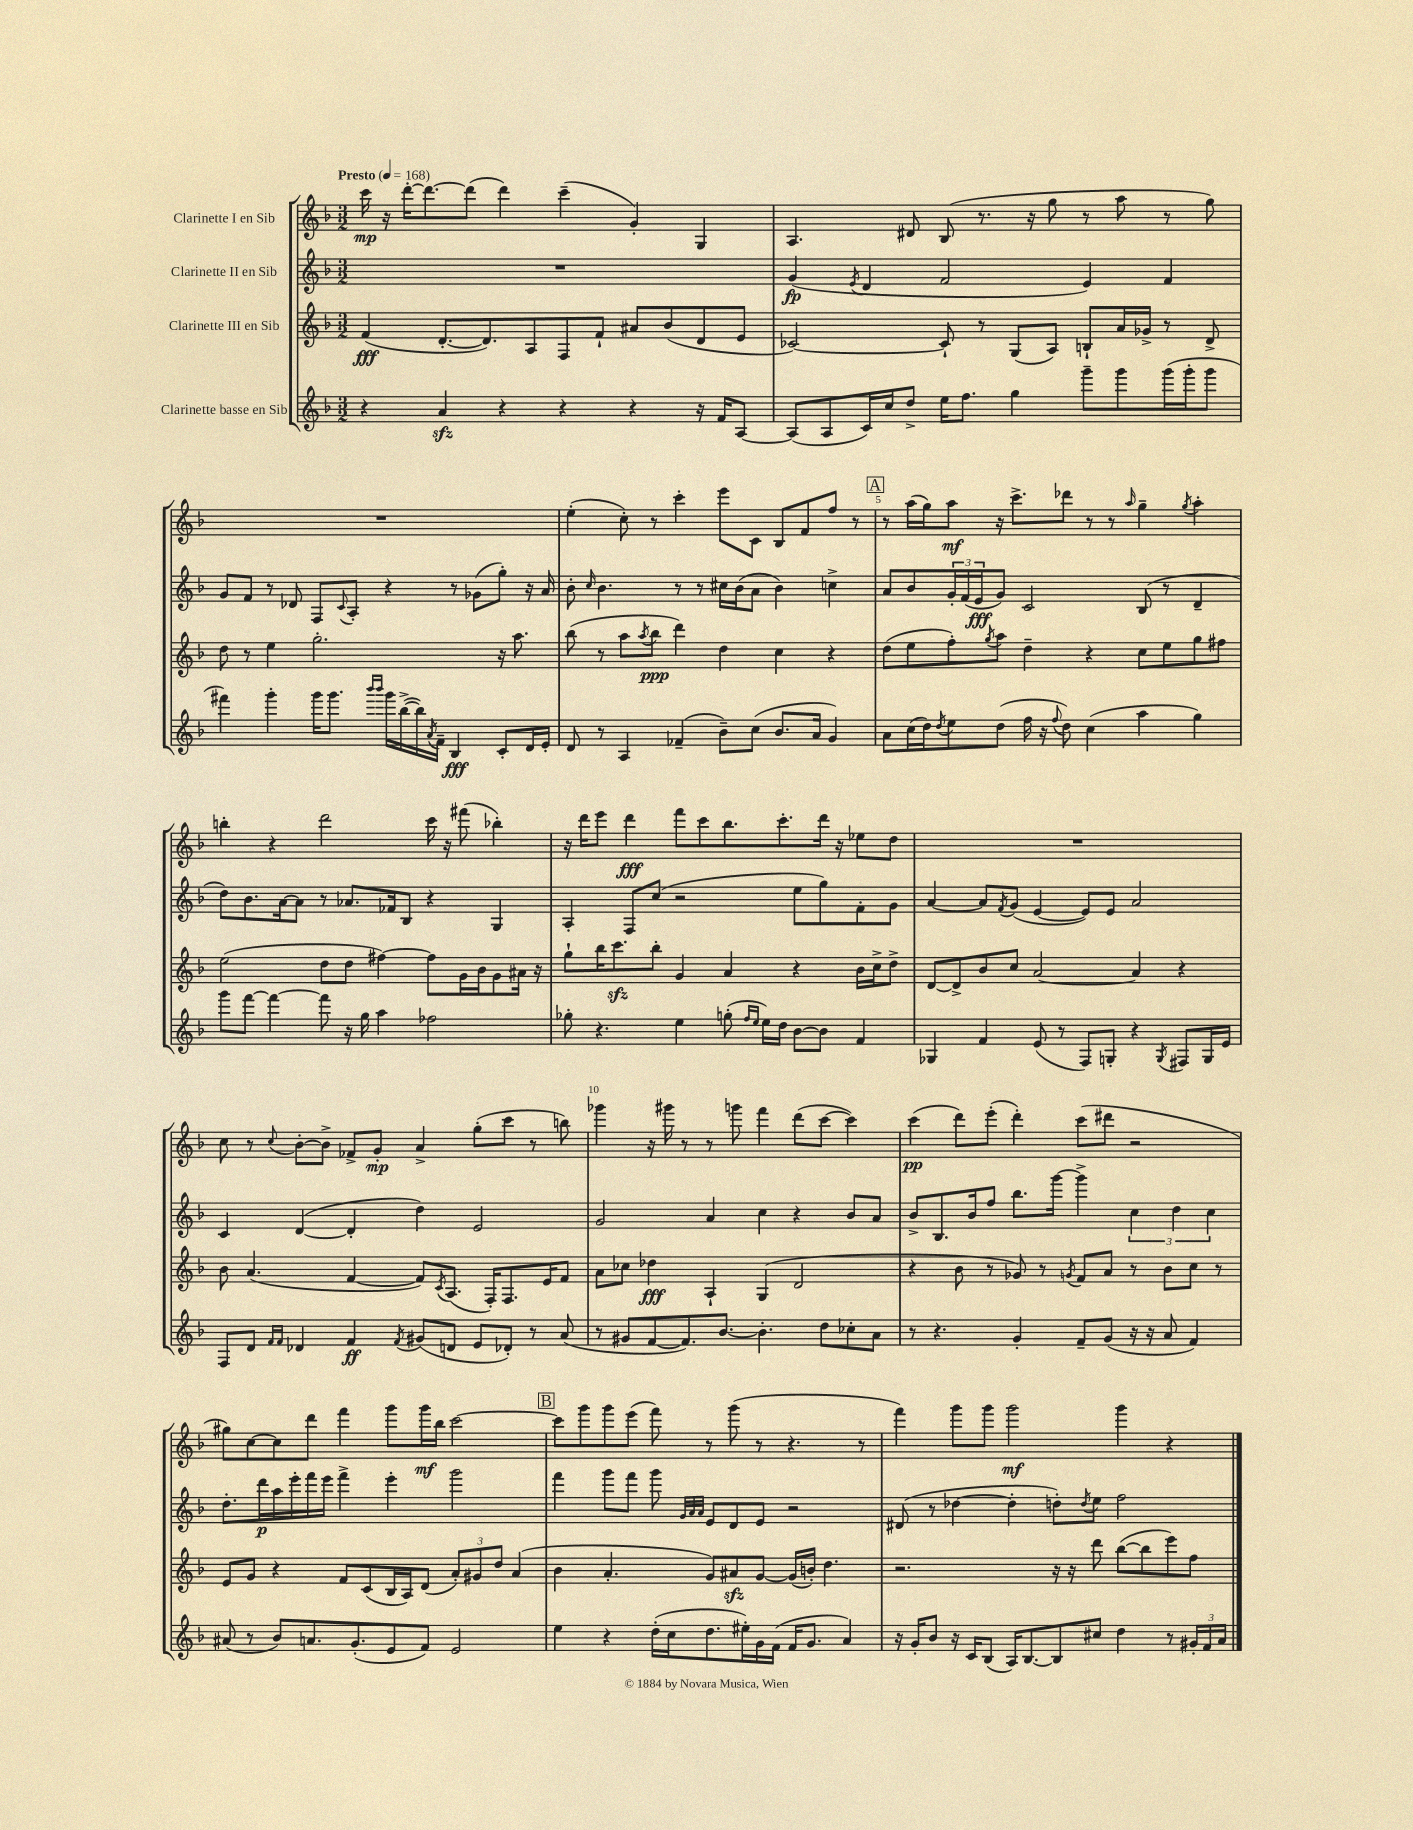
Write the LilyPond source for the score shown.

<<
\new StaffGroup <<
\new Staff = "s0" \with { instrumentName = "Clarinette I en Sib" } {
    \clef treble \key f \major \numericTimeSignature \time 3/2 \tempo "Presto" 4 = 168
    c'''16\mp r16 d'''16~-. d'''8.~ d'''8( d'''4) c'''4--( g'4-.) g4 |
    a4. dis'8 bes8( r8. r16 g''8 r8 a''8 r8 g''8) |
    R1. |
    e''4-.( c''8-.) r8 c'''4-. e'''8 c'8 bes8 f'8 f''8 r8 |
    \mark \markup { \box "A" } r8 a''16( g''16) a''8\mf r16 c'''8.-> des'''8 r8 r8 \grace { a''16 } g''4-- \acciaccatura { g''8 } a''4-. |
    b''4-. r4 d'''2 c'''16 r16 fis'''8( bes''4-.) |
    r16 d'''16 e'''8 d'''4\fff f'''8 c'''8 bes''8. c'''8.-. d'''16 r16 ees''8 d''8 |
    R1. |
    c''8 r8 \appoggiatura { c''8 } bes'8~-. bes'8-> fes'8-> g'8-.\mp a'4-> g''8-.( c'''8 r8 b''8) |
    ges'''4 r16 gis'''16 r8 r8 g'''8 f'''4 d'''8( c'''8~ c'''4) |
    c'''4\pp( d'''8) e'''8-.( d'''4-.) c'''8( dis'''8 r2 |
    gis''8) c''8~ c''8 d'''8 f'''4 g'''8 g'''16\mf bes''16 c'''2~ |
    \mark \markup { \box "B" } c'''8 g'''8 g'''8 e'''8( f'''8) r8 g'''8( r8 r4. r8 |
    f'''4) g'''8 g'''8 g'''2\mf g'''4 r4 \bar "|." |
}
\new Staff = "s1" \with { instrumentName = "Clarinette II en Sib" } {
    \clef treble \key f \major \numericTimeSignature \time 3/2
    R1. |
    g'4\fp( \acciaccatura { e'8 } d'4 f'2 e'4) f'4 |
    g'8 f'8 r8 des'8 f8 \appoggiatura { c'8 } a8-. r4 r8 ges'8( g''8-.) r16 a'16 |
    bes'8-. \grace { c''16 } bes'4. r8 r8 cis''16 bes'16( a'8 bes'4) c''4-> |
    \mark \markup { \box "A" } a'8 bes'8 \tuplet 3/2 { g'16-. f'16( e'16\fff } g'8) c'2 bes8( r8 d'4-- |
    d''8) bes'8. a'16~ a'8 r8 aes'8. fes'16 bes8 r4 g4 |
    a4-. f8 c''8( r2 e''8 g''8) f'8-. g'8 |
    a'4~ a'8 \acciaccatura { f'8 } g'8( e'4~ e'8) e'8 a'2 |
    c'4 d'4~( d'4-. d''4) e'2 |
    g'2 a'4 c''4 r4 bes'8 a'8 |
    bes'8-> bes8. bes'16 f''8 bes''8. g'''16~ g'''4-> \tuplet 3/2 { c''4 d''4 c''4 } |
    d''8.-. d'''16\p a''16 e'''16-. f'''16 e'''16 f'''4-> e'''4-. g'''2 |
    \mark \markup { \box "B" } f'''4 g'''8 f'''8 g'''8 \grace { g'32 a'32 a'32 } e'8 d'8 e'8 r2 |
    dis'8( r8 des''4~ des''4-. d''8-.) \acciaccatura { d''8 } e''8 f''2 \bar "|." |
}
\new Staff = "s2" \with { instrumentName = "Clarinette III en Sib" } {
    \clef treble \key f \major \numericTimeSignature \time 3/2
    f'4\fff( d'8.~-. d'8.) a8 f8 f'8-! ais'8 bes'8( d'8 e'8 |
    ces'2~) ces'8-! r8 g8( a8) b8-! a'16 ges'16-> r8 d'8-> |
    d''8 r8 e''4 g''2.-. r16 a''8. |
    bes''8( r8 a''8 \acciaccatura { a''8 } bes''8\ppp d'''4) d''4 c''4 r4 |
    \mark \markup { \box "A" } d''8( e''8 f''8-.) \acciaccatura { g''8 } a''8 d''4-- r4 c''8 e''8 g''8 fis''8 |
    e''2( d''8 d''8 fis''4~) fis''8 g'16 bes'16 g'8 ais'16 r16 |
    g''8-! bes''16 c'''8.\sfz bes''8-. g'4 a'4 r4 bes'16 c''16-> d''8-> |
    d'8~ d'8-> bes'8 c''8 a'2~ a'4 r4 |
    bes'8 a'4.( f'4~ f'8) \acciaccatura { c'8 } a8.( f16-.) f8. e'16 f'8 |
    a'8 ces''8 des''4\fff a4-! g4( d'2 |
    r4 bes'8 r8 ges'8) r8 \acciaccatura { g'8 } f'8 a'8 r8 bes'8 c''8 r8 |
    e'8 g'8 r4 f'8 c'8( bes16 a16) d'8( \tuplet 3/2 { a'8-.) gis'8 d''8 } a'4( |
    \mark \markup { \box "B" } bes'4 a'4.-. g'8) ais'8\sfz g'8~ g'16( b'16-.) d''4. |
    r2. r16 r16 d'''8 bes''8~( bes''8 e'''8) f''8 \bar "|." |
}
\new Staff = "s3" \with { instrumentName = "Clarinette basse en Sib" } {
    \clef treble \key f \major \numericTimeSignature \time 3/2
    r4 a'4\sfz r4 r4 r4 r16 f'16 a8~ |
    a8( a8 c'16) c''16 d''8-> e''16 f''8. g''4 g'''8-- g'''8 g'''16( g'''16-. g'''8 |
    fis'''4) g'''4-. g'''16 g'''8. \grace { bes'''16 bes'''16 } g'''16 bes''16~->( bes''16) \acciaccatura { a'8 } f'16-- bes4\fff c'8-. d'16 e'16-. |
    d'8 r8 a4 fes'4--( bes'8--) c''8( bes'8. a'16 g'4) |
    \mark \markup { \box "A" } a'8 c''16( d''16) \acciaccatura { d''8 } e''8 d''8( f''16 r16 \appoggiatura { f''8 } d''8) c''4( a''4 g''4) |
    g'''8 f'''8~ f'''4~ f'''8 r16 g''16 a''4 fes''2 |
    ges''8-. r4. e''4 g''8-.( \grace { f''16 e''16 } e''16) d''16 bes'8~ bes'8 f'4 |
    ges4 f'4 e'8( r8 f8) g8-. r4 \acciaccatura { g8 } fis8 g16 e'16 |
    f8 d'8 \grace { f'16 f'16 } des'4 f'4\ff \acciaccatura { f'8 } gis'8( d'8 e'8 des'8-.) r8 a'8( |
    r8 gis'8 f'8~ f'8.) bes'8.~ bes'4.-. d''8 ces''8-. a'8 |
    r8 r4. g'4-. f'8-- g'8( r16 r16 a'8 f'4) |
    ais'8( r8 bes'8) a'8. g'8.-.( e'8 f'8) e'2 |
    \mark \markup { \box "B" } e''4 r4 d''16-.( c''16 d''8. eis''16-.) g'16 f'16( f'16 g'8. a'4) |
    r16 g'16-. bes'8 r16 c'16 bes8( a16) bes8.~ bes8 cis''8 d''4 r8 \tuplet 3/2 { gis'16-. f'16 a'16 } \bar "|." |
}
>>
>>
\layout { \context { \Score \override BarNumber.break-visibility = ##(#f #t #t) barNumberVisibility = #(every-nth-bar-number-visible 5) } }
